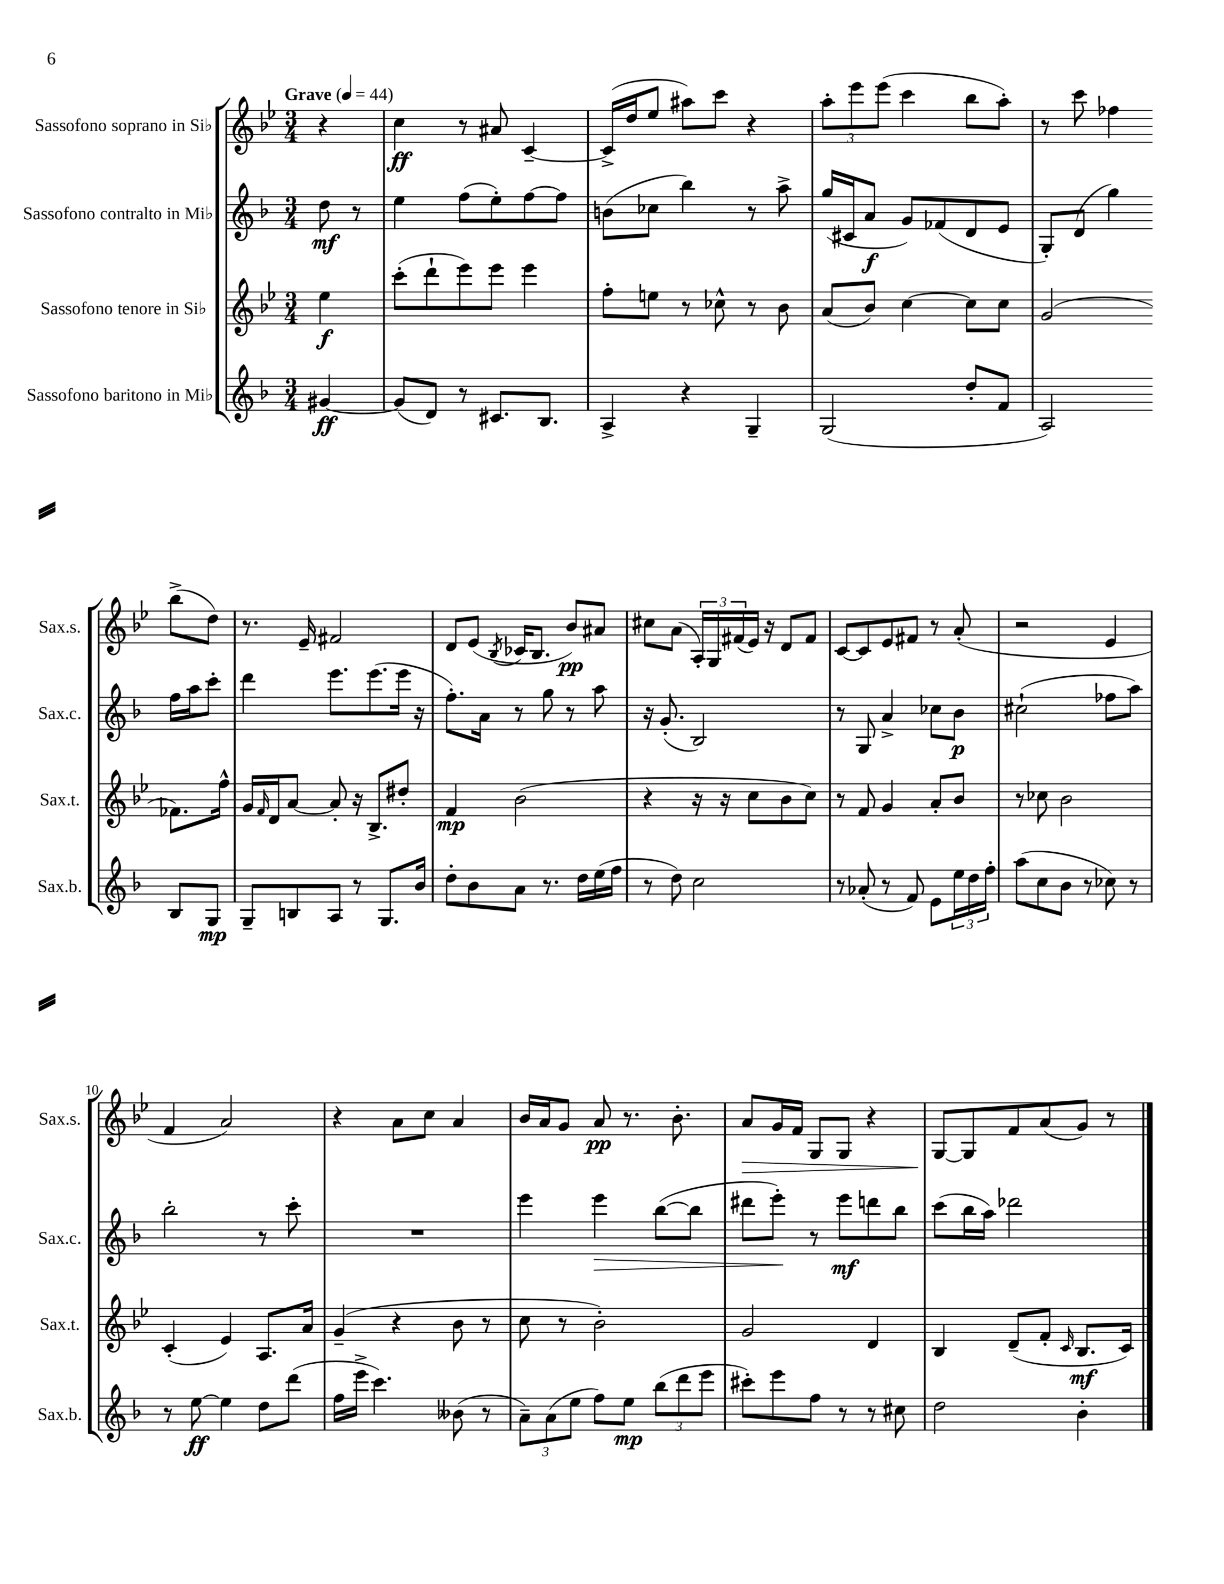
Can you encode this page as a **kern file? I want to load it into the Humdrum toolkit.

**kern	**dynam	**kern	**dynam	**kern	**dynam	**kern	**dynam
*part4	*part4	*part3	*part3	*part2	*part2	*part1	*part1
*staff4	*staff4	*staff3	*staff3	*staff2	*staff2	*staff1	*staff1
*I"Sassofono baritono in Mi♭	*	*I"Sassofono tenore in Si♭	*	*I"Sassofono contralto in Mi♭	*	*I"Sassofono soprano in Si♭	*
*I'Sax.b.	*	*I'Sax.t.	*	*I'Sax.c.	*	*I'Sax.s.	*
*clefG2	*	*clefG2	*	*clefG2	*	*clefG2	*
*k[b-]	*	*k[b-e-]	*	*k[b-]	*	*k[b-e-]	*
*M3/4	*	*M3/4	*	*M3/4	*	*M3/4	*
*MM44	*	*MM44	*	*MM44	*	*MM44	*
=	=	=	=	=	=	=	=
!	!	!	!	!	!	!LO:TX:a:B:t=Grave	!
[4g#X/	ff	4ee-\	f	8dd\	mf	4r	.
.	.	.	.	8r	.	.	.
=1	=1	=1	=1	=1	=1	=1	=1
(8g#/L]	.	(8ccc'\L	.	4ee\	.	4cc\	ff
8d/J)	.	8ddd`\	.	.	.	.	.
8r	.	8eee-\)	.	(8ff\L	.	8r	.
8.c#X/L	.	8eee-\J	.	8ee'\)	.	8a#X/	.
.	.	4eee-\	.	[8ff\	.	[4c~/	.
8.B-/J	.	.	.	.	.	.	.
.	.	.	.	8ff\J]	.	.	.
=2	=2	=2	=2	=2	=2	=2	=2
4A^/	.	8ff'\L	.	(8bn\L	.	(16c^/LL]	.
.	.	.	.	.	.	16dd/J	.
.	.	8een\J	.	8cc-X\J	.	8ee-/J	.
4r	.	8r	.	4bb-\)	.	8aa#X\L)	.
.	.	8cc-X^^\	.	.	.	8ccc\J	.
4G~/	.	8r	.	8r	.	4r	.
.	.	8b-\	.	8aa^\	.	.	.
=3	=3	=3	=3	=3	=3	=3	=3
(2G/	.	(8a/L	.	(16gg/LL	.	12aa'\L	.
.	.	.	.	16c#X/J	.	.	.
.	.	.	.	.	.	12eee-\	.
.	.	8b-/J)	.	8a/J	f	.	.
.	.	.	.	.	.	(12eee-\J	.
.	.	[4cc\	.	8g/L)	.	4ccc\	.
.	.	.	.	(8f-X/	.	.	.
8dd'/L	.	8cc\L]	.	8d/	.	8bb-\L	.
8f/J	.	8cc\J	.	8e/J	.	8aa'\J)	.
=4	=4	=4	=4	=4	=4	=4	=4
2A/)	.	(2g/	.	8G'/L)	.	8r	.
.	.	.	.	(8d/J	.	8ccc\	.
.	.	.	.	4gg\)	.	4ff-X\	.
8B-/L	.	8.f-X\L)	.	16ff\LL	.	(8bb-^\L	.
.	.	.	.	16aa\J	.	.	.
8G/J	mp	.	.	8ccc'\J	.	8dd\J)	.
.	.	16ff^^\Jk	.	.	.	.	.
!!LO:LB:g=z
=5	=5	=5	=5	=5	=5	=5	=5
8G~/L	.	16g/LL	.	4ddd\	.	8.r	.
.	.	16qqf/	.	.	.	.	.
.	.	16d/J	.	.	.	.	.
8Bn/	.	[8a/J	.	.	.	.	.
.	.	.	.	.	.	16e-~/	.
8A/J	.	8a'/]	.	8.eee\L	.	2f#X/	.
8r	.	16r	.	.	.	.	.
.	.	8.B-^/L	.	(8.eee\	.	.	.
8.G/L	.	.	.	.	.	.	.
.	.	8dd#X'/J	.	16eee\Jk	.	.	.
16b-/Jk	.	.	.	16r	.	.	.
=6	=6	=6	=6	=6	=6	=6	=6
8dd'\L	.	4f/	mp	8.ff'\L)	.	8d/L	.
8b-\	.	.	.	.	.	(8e-/J	.
.	.	.	.	16a\Jk	.	.	.
.	.	.	.	.	.	8qB-/	.
8a\J	.	(2b-\	.	8r	.	16c-X/KL	.
.	.	.	.	.	.	8.B-/J	.
8.r	.	.	.	8gg\	.	.	.
.	.	.	.	8r	.	8b-/L)	pp
16dd\LL	.	.	.	.	.	.	.
(16ee\	.	.	.	8aa\	.	8a#X/J	.
16ff\JJ	.	.	.	.	.	.	.
=7	=7	=7	=7	=7	=7	=7	=7
8r	.	4r	.	16r	.	8cc#X\L	.
.	.	.	.	(8.g'/	.	.	.
8dd\)	.	.	.	.	.	(8a\J	.
2cc\	.	16r	.	2B-/)	.	24A'/LL)	.
.	.	.	.	.	.	24G/	.
.	.	16r	.	.	.	.	.
.	.	.	.	.	.	(24f#X/	.
.	.	8cc\L	.	.	.	16e-/JJ)	.
.	.	.	.	.	.	16r	.
.	.	8b-\	.	.	.	8d/L	.
.	.	8cc\J)	.	.	.	8f#/J	.
=8	=8	=8	=8	=8	=8	=8	=8
8r	.	8r	.	8r	.	[8c/L	.
(8a-X'/	.	8f/	.	8G/	.	8c/]	.
8r	.	4g/	.	4a^/	.	8e-/	.
8f/)	.	.	.	.	.	8f#X/J	.
8e\L	.	8a'/L	.	8cc-X\L	.	8r	.
24ee\L	.	8b-/J	.	8b-\J	p	(8a'/	.
24dd\	.	.	.	.	.	.	.
24ff'\JJ	.	.	.	.	.	.	.
=9	=9	=9	=9	=9	=9	=9	=9
(8aa\L	.	8r	.	(2cc#X`\	.	2r	.
8cc\	.	8cc-X\	.	.	.	.	.
8b-\J	.	2b-\	.	.	.	.	.
8r	.	.	.	.	.	.	.
8cc-X\)	.	.	.	8ff-X\L	.	4e-/	.
8r	.	.	.	8aa\J)	.	.	.
!!LO:LB:g=z
=10	=10	=10	=10	=10	=10	=10	=10
8r	.	(4c'/	.	2bb-'\	.	4f/	.
[8ee\	ff	.	.	.	.	.	.
4ee\]	.	4e-/)	.	.	.	2a/)	.
8dd\L	.	8.A/L	.	8r	.	.	.
(8ddd\J	.	.	.	8ccc'\	.	.	.
.	.	16a/Jk	.	.	.	.	.
=11	=11	=11	=11	=11	=11	=11	=11
16ff\LL	.	(4g~/	.	2.r	.	4r	.
16eee^\JJ	.	.	.	.	.	.	.
4.ccc\)	.	.	.	.	.	.	.
.	.	4r	.	.	.	8a\L	.
.	.	.	.	.	.	8cc\J	.
(8b--X\	.	8b-\	.	.	.	4a/	.
8r	.	8r	.	.	.	.	.
=12	=12	=12	=12	=12	=12	=12	=12
12a~\L)	.	8cc\	.	4eee\	.	16b-/LL	.
.	.	.	.	.	.	16a/J	.
(12a\	.	.	.	.	.	.	.
.	.	8r	.	.	.	8g/J	.
12ee\J	.	.	.	.	.	.	.
!	!	!	!	!	!LO:HP:b	!	!
8ff\L)	.	2b-'\)	.	4eee\	>	8a/	pp
8ee\J	mp	.	.	.	.	8.r	.
(12bb-\L	.	.	.	([8bb-\L	.	.	.
.	.	.	.	.	.	8.b-'\	.
12ddd\	.	.	.	.	.	.	.
.	.	.	.	8bb-\J]	.	.	.
12eee\J	.	.	.	.	.	.	.
=13	=13	=13	=13	=13	=13	=13	=13
!	!	!	!	!	!	!	!LO:HP:b
8ccc#X'\L)	.	2g/	.	8ddd#X\L	.	8a/L	>
8eee\	.	.	.	8eee'\J)	.	16g/L	.
.	.	.	.	.	.	16f/JJ	.
8ff\J	.	.	.	8r	]	8G/L	.
8r	.	.	.	8eee\L	mf	8G/J	.
8r	.	4d/	.	8dddn\	.	4r	.
8cc#X\	.	.	.	8bb-\J	.	.	.
=14	=14	=14	=14	=14	=14	=14	=14
2dd\	.	4B-/	.	(8ccc\L	.	[8G/L	.
.	.	.	.	16bb-\L	.	8G/]	]
.	.	.	.	16aa\JJ)	.	.	.
.	.	(8d~/L	.	2ddd-X\	.	8f/	.
.	.	8f'/J	.	.	.	(8a/	.
.	.	16qqc/	.	.	.	.	.
4b-'\	.	8.B-/L	mf	.	.	8g/J)	.
.	.	.	.	.	.	8r	.
.	.	16c/Jk)	.	.	.	.	.
==	==	==	==	==	==	==	==
*-	*-	*-	*-	*-	*-	*-	*-
